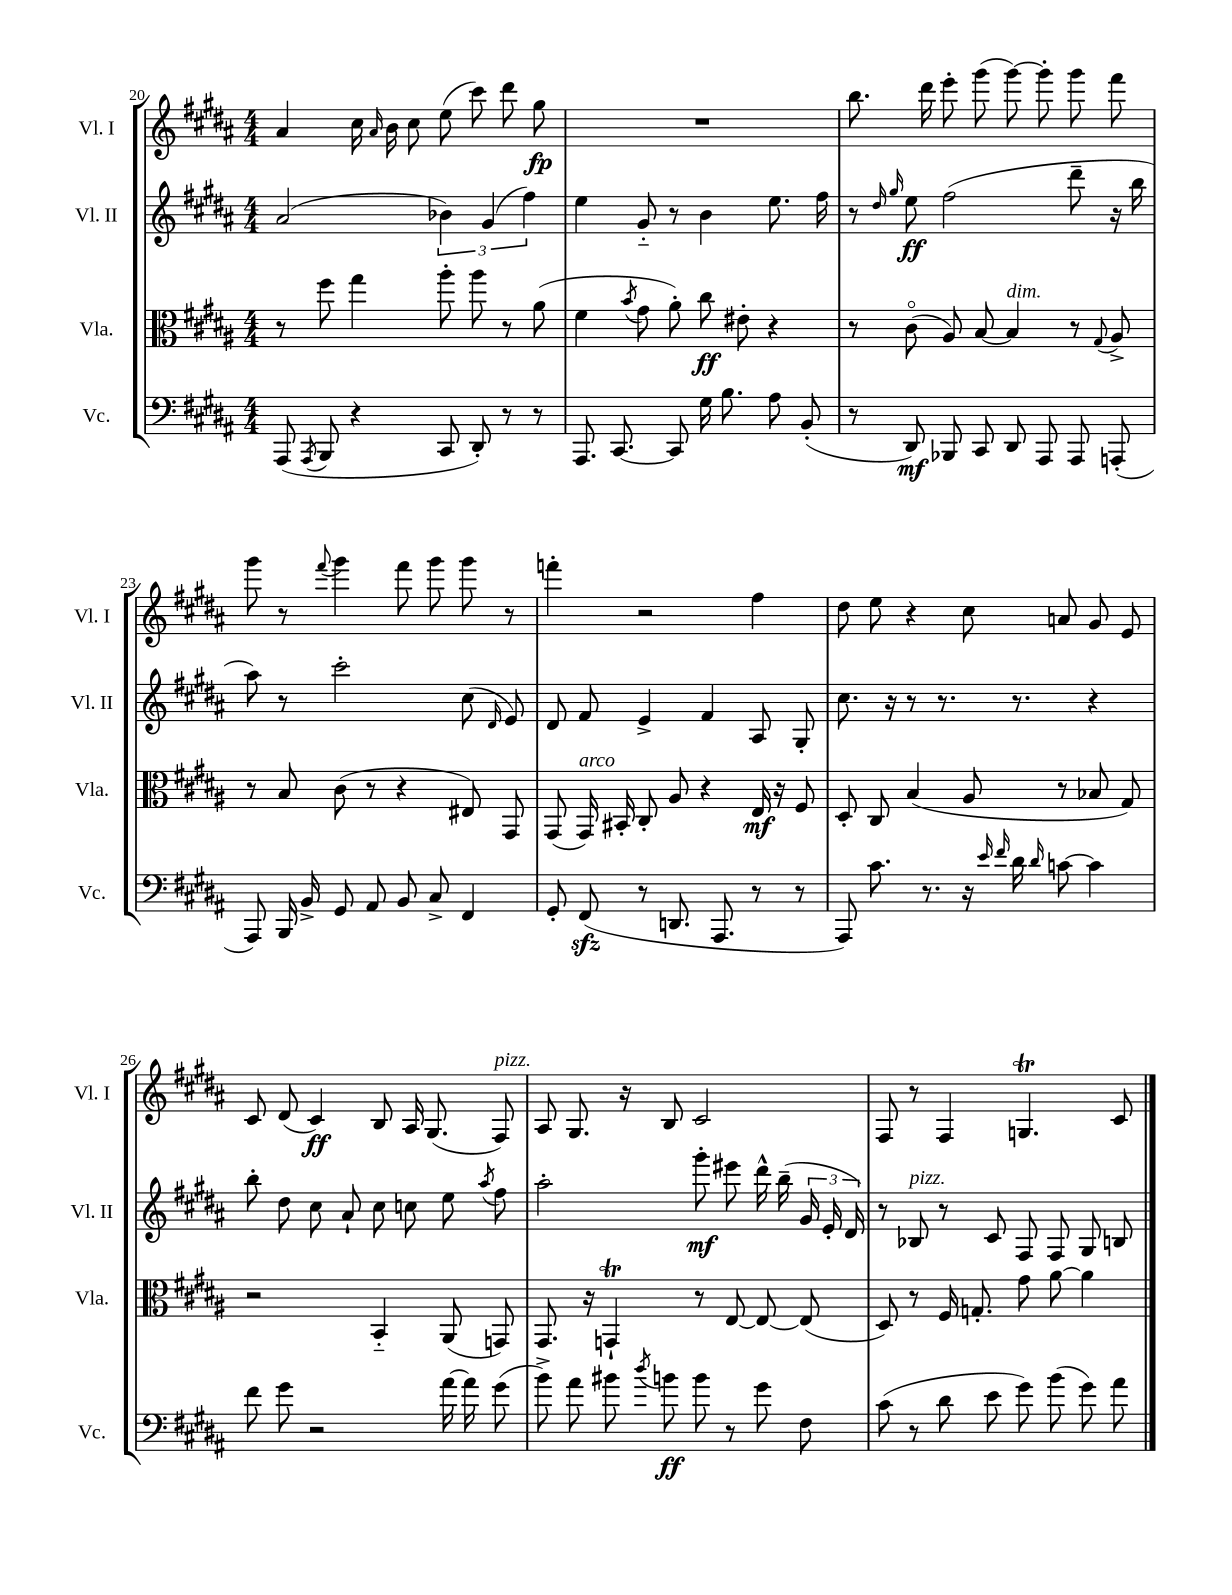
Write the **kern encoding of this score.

**kern	**dynam	**kern	**dynam	**kern	**dynam	**kern	**dynam
*part4	*part4	*part3	*part3	*part2	*part2	*part1	*part1
*staff4	*staff4	*staff3	*staff3	*staff2	*staff2	*staff1	*staff1
*I"Vc.	*	*I"Vla.	*	*I"Vl. II	*	*I"Vl. I	*
*I'Vc.	*	*I'Vla.	*	*I'Vl. II	*	*I'Vl. I	*
*clefF4	*	*clefC3	*	*clefG2	*	*clefG2	*
*k[f#c#g#d#a#]	*	*k[f#c#g#d#a#]	*	*k[f#c#g#d#a#]	*	*k[f#c#g#d#a#]	*
*M4/4	*	*M4/4	*	*M4/4	*	*M4/4	*
=20	=20	=20	=20	=20	=20	=20	=20
(8AAA#/	.	8r	.	(2a#/	.	4a#/	.
8qAAA#/	.	.	.	.	.	.	.
8BBB/	.	8ff#\	.	.	.	.	.
4r	.	4gg#\	.	.	.	16cc#\	.
.	.	.	.	.	.	16qqa#/	.
.	.	.	.	.	.	16b\	.
.	.	.	.	.	.	8cc#\	.
8CC#/	.	8aa#'\	.	6b-X\)	.	(8ee\	.
8DD#'/)	.	8aa#\	.	.	.	8ccc#\)	.
.	.	.	.	(6g#/	.	.	.
8r	.	8r	.	.	.	8ddd#\	.
.	.	.	.	6ff#\)	.	.	.
8r	.	(8a#\	.	.	.	8gg#\	fp
=21	=21	=21	=21	=21	=21	=21	=21
8.AAA#/	.	4f#\	.	4ee\	.	1r	.
[8.CC#/	.	.	.	.	.	.	.
.	.	8qb/	.	.	.	.	.
.	.	8g#\	.	8g#/	.	.	.
8CC#/]	.	8a#'\)	.	8r	.	.	.
16G#\	.	8cc#\	ff	4b\	.	.	.
8.B\	.	.	.	.	.	.	.
.	.	8e#X'\	.	.	.	.	.
8A#\	.	4r	.	8.ee\	.	.	.
(8BB'/	.	.	.	.	.	.	.
.	.	.	.	16ff#\	.	.	.
=22	=22	=22	=22	=22	=22	=22	=22
8r	.	8r	.	8r	.	8.bb\	.
.	.	.	.	16qqdd#/	.	.	.
.	.	.	.	16qqgg#/	.	.	.
8DD#/)	mf	(8c#\	.	8ee\	ff	.	.
.	.	.	.	.	.	16ddd#\	.
8BBB-X/	.	8A#/)	.	(2ff#\	.	8eee'\	.
8CC#/	.	[8B/	.	.	.	(8ggg#\	.
!	!	!LO:TX:a:i:t=dim.	!	!	!	!	!
8DD#/	.	4B/]	.	.	.	[8ggg#\)	.
8AAA#/	.	.	.	.	.	8ggg#'\]	.
8AAA#/	.	8r	.	8ddd#~\	.	8ggg#\	.
.	.	8qqG#/	.	.	.	.	.
(8AAAn'/	.	8A#^/	.	16r	.	8fff#\	.
.	.	.	.	16bb\	.	.	.
!!LO:LB:g=z
=23	=23	=23	=23	=23	=23	=23	=23
8AAA#/)	.	8r	.	8aa#\)	.	8ggg#\	.
16BBB/	.	8B/	.	8r	.	8r	.
16BB^/	.	.	.	.	.	.	.
.	.	.	.	.	.	8qqfff#/	.
8GG#/	.	(8c#\	.	2ccc#'\	.	4ggg#\	.
8AA#/	.	8r	.	.	.	.	.
8BB/	.	4r	.	.	.	8fff#\	.
8C#^/	.	.	.	.	.	8ggg#\	.
4FF#/	.	8E#X/)	.	(8cc#\	.	8ggg#\	.
.	.	.	.	16qqd#/	.	.	.
.	.	8GG#/	.	8e/)	.	8r	.
=24	=24	=24	=24	=24	=24	=24	=24
8GG#'/	.	(8GG#/	.	8d#/	.	4fffn'\	.
!	!	!LO:TX:a:i:t=arco	!	!	!	!	!
(8FF#zz/	.	16GG#/)	.	8f#/	.	.	.
.	.	16BB#X'/	.	.	.	.	.
8r	.	8C#'/	.	4e^/	.	2r	.
8.DDn/	.	8A#/	.	.	.	.	.
.	.	4r	.	4f#/	.	.	.
8.AAA#/	.	.	.	.	.	.	.
8r	.	16E/	mf	8A#/	.	4ff#\	.
.	.	16r	.	.	.	.	.
8r	.	8F#/	.	8G#'/	.	.	.
=25	=25	=25	=25	=25	=25	=25	=25
8AAA#/)	.	8D#'/	.	8.cc#\	.	8dd#\	.
8.c#\	.	8C#/	.	.	.	8ee\	.
.	.	.	.	16r	.	.	.
.	.	(4B/	.	8r	.	4r	.
8.r	.	.	.	.	.	.	.
.	.	.	.	8.r	.	.	.
16r	.	8A#/	.	.	.	8cc#\	.
16qqe/	.	.	.	.	.	.	.
16qqf#/	.	.	.	.	.	.	.
16d#\	.	.	.	8.r	.	.	.
16qqd#/	.	.	.	.	.	.	.
[8cn\	.	8r	.	.	.	8an/	.
4c\]	.	8B-X/	.	4r	.	8g#/	.
.	.	8G#/)	.	.	.	8e/	.
!!LO:LB:g=z
=26	=26	=26	=26	=26	=26	=26	=26
8f#\	.	2r	.	8bb'\	.	8c#/	.
8g#\	.	.	.	8dd#\	.	(8d#/	.
2r	.	.	.	8cc#\	.	4c#/)	ff
.	.	.	.	8a#`/	.	.	.
.	.	4BB/	.	8cc#\	.	8B/	.
.	.	.	.	8ccn\	.	16A#/	.
.	.	.	.	.	.	(8.G#/	.
[16a#\	.	(8AA#/	.	8ee\	.	.	.
16a#\]	.	.	.	.	.	.	.
.	.	.	.	8qaa#/	.	.	.
!	!	!	!	!	!	!LO:TX:a:i:t=pizz.	!
(8g#\	.	8GGn/)	.	8ff#\	.	8F#/)	.
=27	=27	=27	=27	=27	=27	=27	=27
8b^\)	.	8.GG#/	.	2aa#'\	.	8A#/	.
8a#\	.	.	.	.	.	8.G#/	.
.	.	16r	.	.	.	.	.
8b#X\	.	4GGnT`/	.	.	.	.	.
.	.	.	.	.	.	16r	.
8qdd#/	.	.	.	.	.	.	.
8bn\	ff	.	.	.	.	8B/	.
8b\	.	8r	.	8ggg#'\	mf	2c#/	.
8r	.	[8E/	.	8eee#X\	.	.	.
8g#\	.	8E/_	.	16ddd#^^\	.	.	.
.	.	.	.	(16bb~\	.	.	.
8F#\	.	(8E/]	.	24g#/	.	.	.
.	.	.	.	24e'/	.	.	.
.	.	.	.	24d#/)	.	.	.
=28	=28	=28	=28	=28	=28	=28	=28
(8c#\	.	8D#/)	.	8r	.	8F#/	.
!	!	!	!	!LO:TX:a:i:t=pizz.	!	!	!
8r	.	8r	.	8B-X/	.	8r	.
8d#\	.	16F#/	.	8r	.	4F#/	.
.	.	8.Gn'/	.	.	.	.	.
8e\	.	.	.	8c#/	.	.	.
8g#\)	.	8g#\	.	8F#/	.	4.GnT/	.
(8b\	.	[8a#\	.	8F#/	.	.	.
8g#\)	.	4a#\]	.	8G#/	.	.	.
8a#\	.	.	.	8Bn/	.	8c#/	.
==	==	==	==	==	==	==	==
*-	*-	*-	*-	*-	*-	*-	*-
